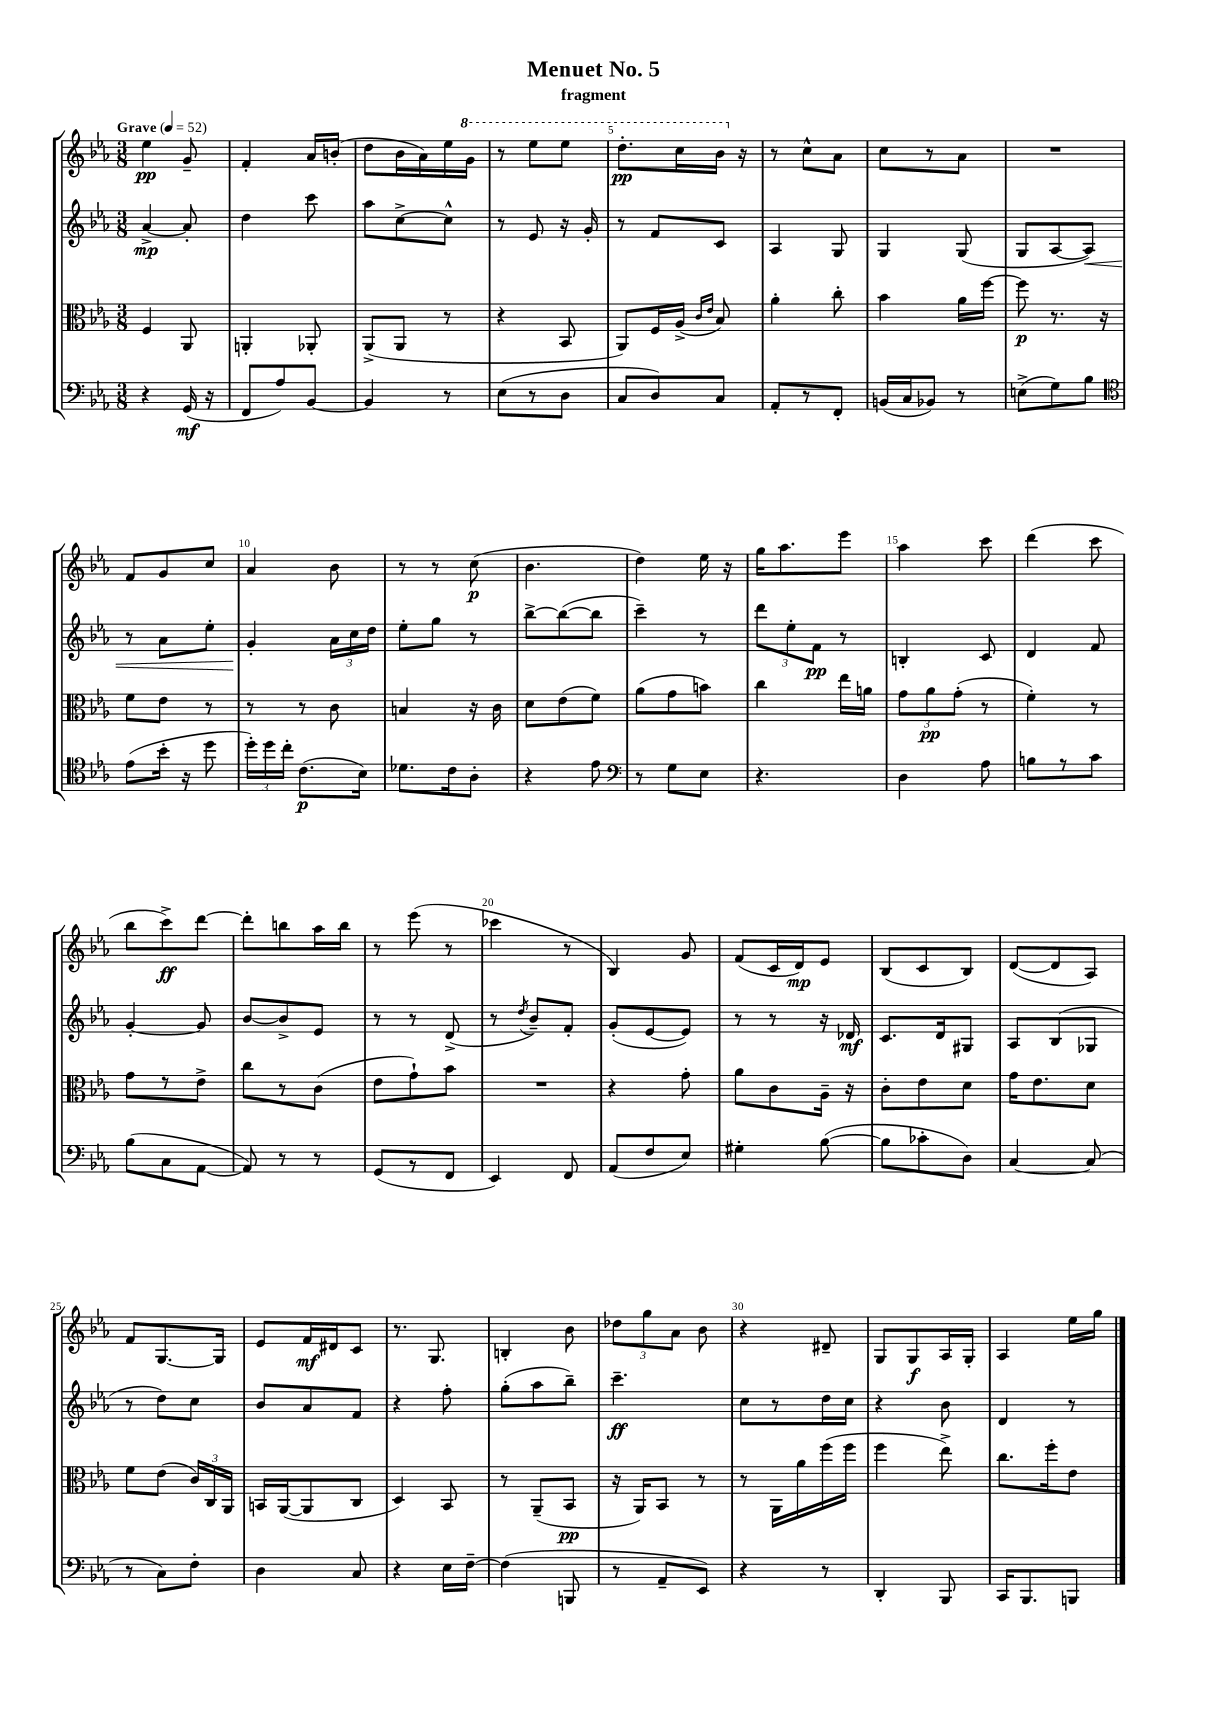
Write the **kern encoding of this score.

**kern	**kern	**kern	**kern
*staff4	*staff3	*staff2	*staff1
*clefF4	*clefC3	*clefG2	*clefG2
*k[b-e-a-]	*k[b-e-a-]	*k[b-e-a-]	*k[b-e-a-]
*M3/8	*M3/8	*M3/8	*M3/8
*MM52	*MM52	*MM52	*MM52
4r	4F/	[4a-^/	4ee-\
(16GG/	8AA-/	8a-'/]	8g~/
16r	.	.	.
=	=	=	=
8FF/L	4AA'/	4dd\	4f'/
8A-/)	.	.	.
[8BB-/J	8AA-'/	8ccc\	16a-/LL
.	.	.	(16b'/JJ
=	=	=	=
4BB-/]	(8AA-^/L	8aa-\L	8dd\L
.	8AA-/J	[8cc^\	16b-\L
.	.	.	16a-\)
8r	8r	8cc^^\]J	16ee-\
.	.	.	16gg\JJ
=	=	=	=
(8E-\L	4r	8r	8r
8r	.	8e-/	8eee-\L
8D\J	8BB-/	16r	8eee-\J
.	.	16g'/	.
=	=	=	=
8C/L	8AA-/L)	8r	8.ddd'\L
8D/)	16F/L	8f/L	.
.	(16A-^/JJ	.	16ccc\L
.	16qqc/LL	.	.
.	16qqe-/JJ	.	.
8C/J	8B-/)	8c/J	16bb-\JJ
.	.	.	16r
=	=	=	=
8AA-'/L	4a-'\	4A-/	8r
8r	.	.	8cc^^\L
8FF'/J	8cc'\	8G/	8a-\J
=	=	=	=
(16BB/LL	4b-\	4G/	8cc\L
16C/J	.	.	.
8BB-/J)	.	.	8r
8r	16a-\LL	(8G/	8a-\J
.	[16ff\JJ	.	.
=	=	=	=
(8E^\L	8ff\]	8G/L	4.r
8G\)	8.r	[8A-/	.
8B-\J	.	8A-/]J)	.
.	16r	.	.
=	=	=	=
*clefC4	*	*	*
(8e-\L	8f\L	8r	8f/L
16b-'\Jk	8e-\J	8a-\L	8g/
16r	.	.	.
8dd\	8r	8ee-'\J	8cc/J
=	=	=	=
24dd'\LL)	8r	4g'/	4a-/
24dd\	.	.	.
24cc'\JJ	.	.	.
(8.c\L	8r	.	.
.	8c\	24a-\LL	8b-\
.	.	24cc\	.
16B-\Jk)	.	.	.
.	.	24dd\JJ	.
=	=	=	=
8.d-\L	4B/	8ee-'\L	8r
.	.	8gg\J	8r
16c\k	.	.	.
8A-'\J	16r	8r	(8cc\
.	16c\	.	.
=	=	=	=
4r	8d\L	[8bb-^\L	4.b-\
.	(8e-\	(8bb-\_	.
8e-\	8f\J)	8bb-\]J	.
=	=	=	=
*clefF4	*	*	*
8r	(8a-\L	4ccc~\)	4dd\)
8G\L	8g\	.	.
8E-\J	8b\J)	8r	16ee-\
.	.	.	16r
=	=	=	=
4.r	4cc\	12ddd\L	16gg\LK
.	.	.	8.aa-\
.	.	12ee-'\	.
.	.	12f\J	.
.	16ee-\LL	8r	8eee-\J
.	16a\JJ	.	.
=	=	=	=
4D\	12g\L	4B'/	4aa-\
.	12a-\	.	.
.	(12g'\J	.	.
8A-\	8r	8c/	8ccc\
=	=	=	=
8B\L	4f'\)	4d/	(4ddd\
8r	.	.	.
8c\J	8r	8f/	8ccc\
=	=	=	=
(8B-\L	8g\L	[4g'/	8bb-\L
8C\	8r	.	8ccc^\)
[8AA-\J	8e-^\J	8g/]	[8ddd\J
=	=	=	=
8AA-/])	8cc\L	[8b-/L	8ddd'\]L
8r	8r	8b-^/]	8bb\
8r	(8c\J	8e-/J	16aa-\L
.	.	.	16bb\JJ
=	=	=	=
(8GG/L	8e-\L	8r	8r
8r	8g`\)	8r	(8eee-\
8FF/J	8b-\J	(8d^/	8r
=	=	=	=
4EE-/)	4.r	8r	4ccc-\
.	.	8qdd/	.
.	.	8b-~/L)	.
8FF/	.	8f'/J	8r
=	=	=	=
(8AA-/L	4r	(8g'/L	4B-/)
8F/	.	[8e-/	.
8E-/J)	8g'\	8e-/]J)	8g/
=	=	=	=
4G#'\	8a-\L	8r	(8f/L
.	8c\	8r	16c/L
.	.	.	16d/J)
([8B-\	16A-~\Jk	16r	8e-/J
.	16r	16d-/	.
=	=	=	=
8B-\]L	8c'\L	8.c/L	(8B-/L
8c-'\	8e-\	.	8c/
.	.	16d/k	.
8D\J)	8d\J	8G#/J	8B-/J)
=	=	=	=
[4C/	16g\LK	8A-/L	([8d/L
.	8.e-\	.	.
.	.	(8B-/	8d/]
(8C/]	8d\J	8G-/J	8A-/J)
=	=	=	=
8r	8f\L	8r	8f/L
8C\L)	(8e-\J	8dd\L)	[8.G/
8F'\J	24c/LL)	8cc\J	.
.	24C/	.	.
.	.	.	16G/]Jk
.	24AA-/JJ	.	.
=	=	=	=
4D\	16BB/LL	8b-/L	8e-/L
.	([16AA-/J	.	.
.	8AA-/]	8a-/	16f/L
.	.	.	16d#/J
8C/	8C/J	8f/J	8c/J
=	=	=	=
4r	4D/)	4r	8.r
.	.	.	8.G/
16E-\LL	8BB-/	8ff'\	.
[16F~\JJ	.	.	.
=	=	=	=
(4F\]	8r	(8gg'\L	4B'/
.	(8AA-~/L	8aa-\	.
8BBB/	8BB-/J	8bb-~\J)	8b-\
=	=	=	=
8r	16r	4.ccc~\	12dd-\L
.	16AA-/LK)	.	.
.	.	.	12gg\
8AA-~/L	8BB-/J	.	.
.	.	.	12a-\J
8EE-/J)	8r	.	8b-\
=	=	=	=
4r	8r	8cc\L	4r
.	16AA-\LL	8r	.
.	16a-\	.	.
8r	(16ff\	16dd\L	8d#~/
.	16ff\JJ	16cc\JJ	.
=	=	=	=
4DD'/	4ff\	4r	8G/L
.	.	.	8G/
8BBB-/	8ee-^\)	8b-\	16A-/L
.	.	.	16G'/JJ
=	=	=	=
16CC/LK	8.cc\L	4d/	4A-/
8.BBB-/	.	.	.
.	16ff'\k	.	.
8BBB/J	8e-\J	8r	16ee-\LL
.	.	.	16gg\JJ
==	==	==	==
*-	*-	*-	*-
